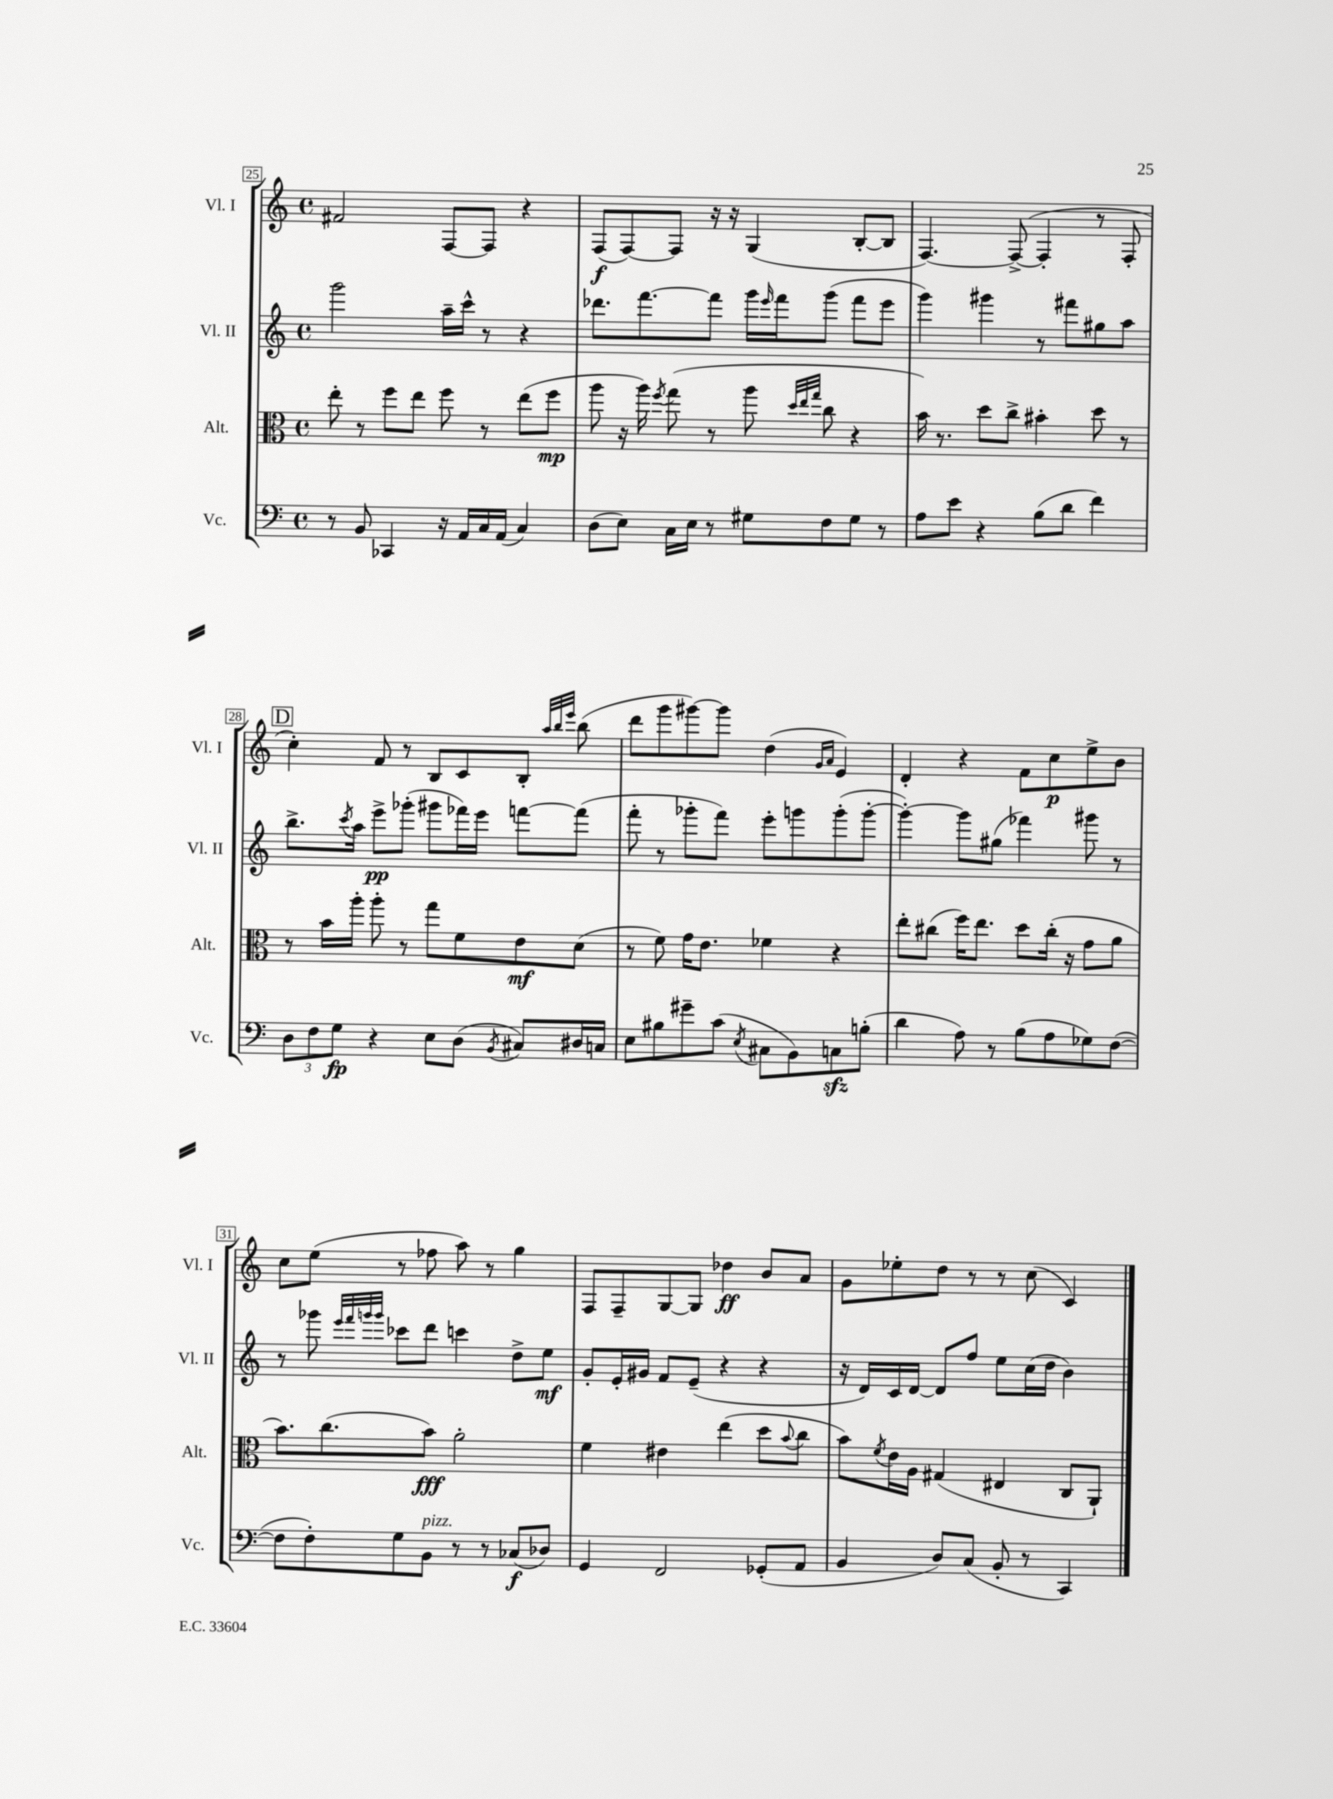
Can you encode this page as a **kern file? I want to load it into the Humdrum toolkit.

**kern	**kern	**kern	**kern
*staff4	*staff3	*staff2	*staff1
*clefF4	*clefC3	*clefG2	*clefG2
*k[]	*k[]	*k[]	*k[]
*M4/4	*M4/4	*M4/4	*M4/4
*met(c)	*met(c)	*met(c)	*met(c)
8r	8ee'\	2ggg\	2f#/
8BB/	8r	.	.
4CC-/	8ff\L	.	.
.	8ee\J	.	.
16r	8ff\	16aa~\LL	[8F/L
16AA/LL	.	16ccc^^\JJ	.
16C/	8r	8r	8F/]J
(16AA/JJ	.	.	.
4C/)	(8ee\L	4r	4r
.	8ff\J	.	.
=	=	=	=
(8D\L	8aa\	8.ddd-\L	(8F/L
8E\J)	16r	.	[8F/)
.	16aa\)	[8.fff\	.
.	8qff/	.	.
16C\LL	(8gg\	.	8F/]J
16E\JJ	.	.	.
8r	8r	8fff\]J	16r
.	.	.	16r
8G#\L	8aa\	16ggg\LL	(4G/
.	.	16qqeee/	.
.	.	16fff\J	.
.	32qqdd/LLL	.	.
.	32qqee/	.	.
.	32qqgg/JJJ	.	.
8F\	8cc\	(8ggg\J	.
8G#\J	4r	8fff\L	[8B'/L
8r	.	8eee\J	8B/]J
=	=	=	=
8A\L	16b\)	4ggg\)	[4.F/)
.	8.r	.	.
8e\J	.	.	.
4r	8dd\L	4ggg#\	.
.	8cc^\J	.	(8F^/_
(8B\L	4b#'\	8r	4F'/]
8d\J	.	8fff#\L	.
4f\)	8dd\	8gg#\	8r
.	8r	8aa\J	8F'/
=	=	=	=
12D\L	8r	8.bb^\L	4cc'\)
12F\	.	.	.
.	16b\LL	.	.
12G\J	.	.	.
.	.	8qccc/	.
.	16aa'\JJ	16aa\Jk	.
4r	8aa'\	8eee^\L	8f/
.	8r	(8ggg-'\J	8r
8E\L	8gg\L	8ggg#\L	8B/L
(8D\J	8f\	16fff-\L)	8c/
.	.	16eee\JJ	.
8qBB/	.	.	.
8C#/L)	8e\	[8fff\L	8B'/J
.	.	.	32qqaa/LLL
.	.	.	32qqbb/
.	.	.	32qqeee/JJJ
16D#/L	(8d\J	(8fff\]J	(8bb\
16C/JJ	.	.	.
=	=	=	=
8E\L	8r	8fff'\	8ddd\L
8B#\	8f\)	8r	8ggg\
8g#~\	16g\LK	8ggg-'\L	[8ggg#\)
.	8.e\J	.	.
(8c\J	.	8fff\J)	8ggg#\]J
8qE/	.	.	.
8C#\L	4f-\	8eee'\L	(4dd\
8BB\)	.	8ggg\	.
.	.	.	16qqg/LL
.	.	.	16qqa/JJ
8C\	4r	(8ggg'\	4e/)
(8B'\J	.	[8ggg'\J	.
=	=	=	=
4d\	8ee'\L	4ggg'\_)	4d'/
.	(8cc#\J	.	.
8A\)	16ff\LK)	8ggg\]L	4r
.	8.ee\J	.	.
8r	.	(8gg#\J	.
(8B\L	8dd\L	4fff-\)	8f\L
8A\	(16cc#'\Jk	.	8cc\
.	16r	.	.
8G-\)	8g\L	8ggg#\	8ee^\
([8F\J	8a\J	8r	8b\J
=	=	=	=
8F\]L	8.b\L)	8r	8cc\L
8F'\)	.	8ggg-\	(8ee\J
.	(8.cc\	.	.
.	.	32qqeee/LLL	.
.	.	32qqfff/	.
.	.	32qqggg/	.
.	.	32qqggg/JJJ	.
8G\	.	8ccc-\L	8r
8BB\J	8b\J)	8ddd\J	8ff-\
8r	2a'\	4ccc\	8aa\)
8r	.	.	8r
(8C-/L	.	8dd^\L	4gg\
8D-/J)	.	8ee\J	.
=	=	=	=
4GG/	4f\	8g'/L	8F/L
.	.	16e'/L	8F~/
.	.	16g#/JJ	.
2FF/	4e#\	8f/L	[8G/
.	.	(8e~/J	8G/]J
.	(4ee\	4r	4dd-\
(8GG-'/L	8dd\L	4r	8b/L
.	8qqb/	.	.
8AA/J	8cc\J	.	8a/J
=	=	=	=
4BB/	8b\L)	16r	8g\L
.	.	16d/LL)	.
.	8qf/	.	.
.	16e\L	16c/	8ee-'\
.	16A\JJ	[16d/JJ	.
8D/L)	(4G#/	8d/]L	8dd\J
(8C/J	.	8ff/J	8r
8BB'/	4E#/	8ee\L	8r
8r	.	(16cc\L	(8cc\
.	.	16dd\JJ	.
4CC/)	8C/L	4b\)	4c/)
.	8AA`/J)	.	.
==	==	==	==
*-	*-	*-	*-
